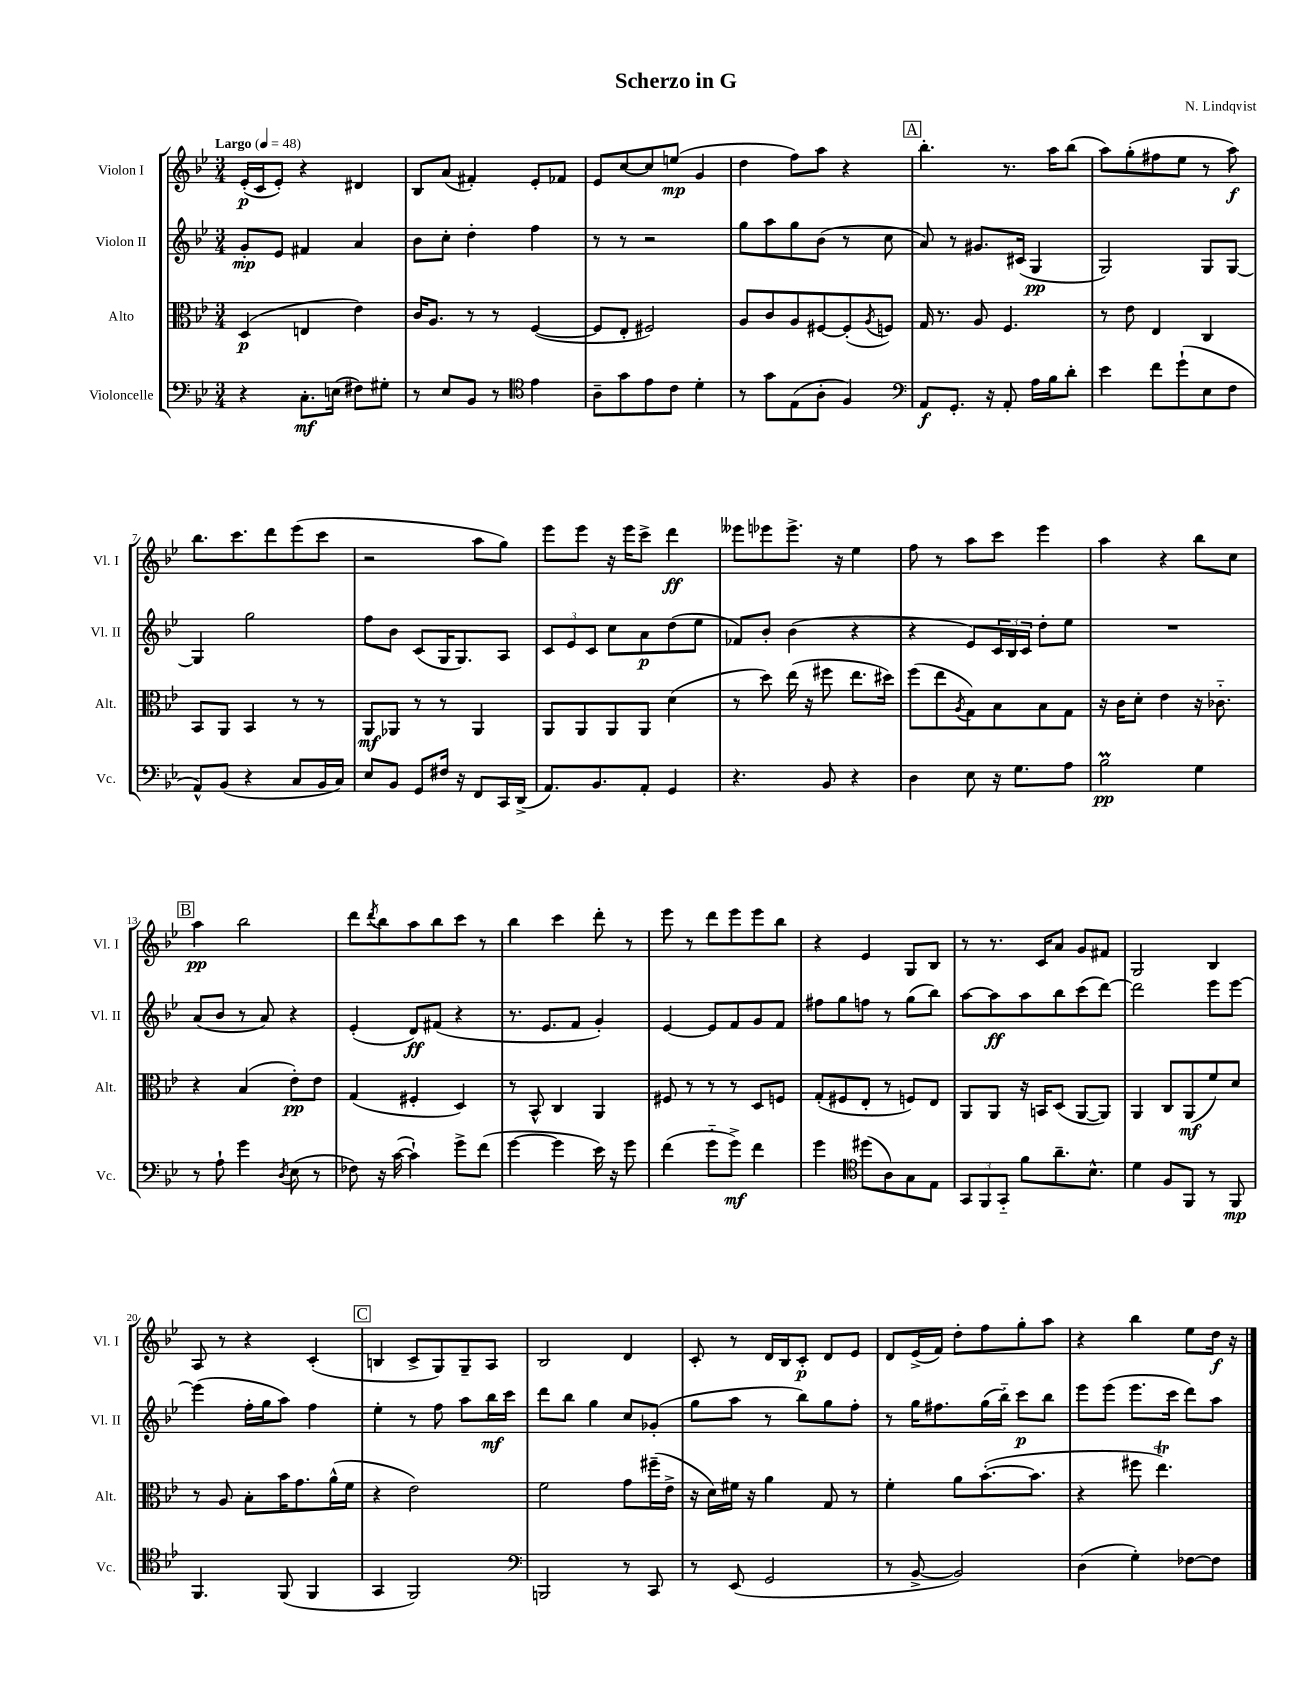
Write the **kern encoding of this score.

**kern	**dynam	**kern	**dynam	**kern	**dynam	**kern	**dynam
*part4	*part4	*part3	*part3	*part2	*part2	*part1	*part1
*staff4	*staff4	*staff3	*staff3	*staff2	*staff2	*staff1	*staff1
*I"Violoncelle	*	*I"Alto	*	*I"Violon II	*	*I"Violon I	*
*I'Vc.	*	*I'Alt.	*	*I'Vl. II	*	*I'Vl. I	*
*clefF4	*	*clefC3	*	*clefG2	*	*clefG2	*
*k[b-e-]	*	*k[b-e-]	*	*k[b-e-]	*	*k[b-e-]	*
*M3/4	*	*M3/4	*	*M3/4	*	*M3/4	*
*MM48	*	*MM48	*	*MM48	*	*MM48	*
=1	=1	=1	=1	=1	=1	=1	=1
!	!	!	!	!	!	!LO:TX:a:B:t=Largo	!
4r	.	(4D/	p	8g'/L	mp	(16e-'/LL	p
.	.	.	.	.	.	16c/J	.
.	.	.	.	8e-/J	.	8e-'/J)	.
8.C'\L	mf	4En/	.	4f#X/	.	4r	.
(16En\Jk	.	.	.	.	.	.	.
8F#X\L)	.	4e-\)	.	4a/	.	4d#X/	.
8G#X'\J	.	.	.	.	.	.	.
=2	=2	=2	=2	=2	=2	=2	=2
8r	.	16c/KL	.	8b-\L	.	8B-/L	.
.	.	8.A/J	.	.	.	.	.
8E-/L	.	.	.	8cc'\J	.	(8a/J	.
8BB-/J	.	8r	.	4dd'\	.	4f#X'/)	.
8r	.	8r	.	.	.	.	.
*clefC4	*	*	*	*	*	*	*
4e-\	.	([4F/	.	4ff\	.	8e-'/L	.
.	.	.	.	.	.	8f-X/J	.
=3	=3	=3	=3	=3	=3	=3	=3
8A~\L	.	8F/L]	.	8r	.	8e-/L	.
8g\	.	8E-'/J	.	8r	.	[8cc/	.
8e-\	.	2F#X/)	.	2r	.	8cc/]	.
8c\J	.	.	.	.	.	(8een/J	mp
4d'\	.	.	.	.	.	4g/	.
=4	=4	=4	=4	=4	=4	=4	=4
8r	.	8A/L	.	8gg\L	.	4dd\	.
8g\L	.	8c/	.	8aa\	.	.	.
(8E-\	.	8A/	.	8gg\	.	8ff\L)	.
8A'\J	.	[8F#X/	.	(8b-\J	.	8aa\J	.
4F/)	.	(8F#'/]	.	8r	.	4r	.
.	.	8qA/	.	.	.	.	.
.	.	8Fn/J)	.	8cc\	.	.	.
!!LO:REH:place=s1:t=A
=5	=5	=5	=5	=5	=5	=5	=5
*clefF4	*	*	*	*	*	*	*
8AA/L	f	16G/	.	8a/)	.	4.bb-'\	.
.	.	8.r	.	.	.	.	.
8.GG'/J	.	.	.	8r	.	.	.
.	.	8A/	.	8.g#X/L	.	.	.
16r	.	.	.	.	.	.	.
8AA'/	.	4.F/	.	.	.	8.r	.
.	.	.	.	(16c#X/Jk	.	.	.
16A\LL	.	.	.	4G/	pp	.	.
16B-\J	.	.	.	.	.	16aa\KL	.
8d'\J	.	.	.	.	.	(8bb-\J	.
=6	=6	=6	=6	=6	=6	=6	=6
4e-\	.	8r	.	2G/)	.	8aa\L)	.
.	.	8e-\	.	.	.	(8gg'\	.
8f\L	.	4E-/	.	.	.	8ff#X\	.
(8g`\	.	.	.	.	.	8ee-\J	.
8E-\	.	4C/	.	8G/L	.	8r	.
8F\J	.	.	.	[8G/J	.	8aa\)	f
!!LO:LB:g=z
=7	=7	=7	=7	=7	=7	=7	=7
8AA^^/L)	.	8BB-/L	.	4G/]	.	8.bb-\L	.
(8BB-/J	.	8AA/J	.	.	.	.	.
.	.	.	.	.	.	8.ccc\	.
4r	.	4BB-/	.	2gg\	.	.	.
.	.	.	.	.	.	8ddd\	.
8C/L	.	8r	.	.	.	(8eee-\	.
16BB-/L	.	8r	.	.	.	8ccc\J	.
16C/JJ)	.	.	.	.	.	.	.
=8	=8	=8	=8	=8	=8	=8	=8
8E-/L	.	8AA/L	mf	8ff\L	.	2r	.
8BB-/J	.	8AA-X/J	.	8b-\J	.	.	.
8GG/L	.	8r	.	(8c/L	.	.	.
16F#X/Jk	.	8r	.	16G/K	.	.	.
16r	.	.	.	8.G/)	.	.	.
8FF/L	.	4AA-/	.	.	.	8aa\L	.
16CC/L	.	.	.	8A/J	.	8gg\J)	.
(16DD^/JJ	.	.	.	.	.	.	.
=9	=9	=9	=9	=9	=9	=9	=9
8.AA/L)	.	8AA/L	.	12c/L	.	8eee-\L	.
.	.	.	.	12e-/	.	.	.
.	.	8AA/	.	.	.	8eee-\J	.
.	.	.	.	12c/J	.	.	.
8.BB-/	.	.	.	.	.	.	.
.	.	8AA/	.	8cc\L	.	16r	.
.	.	.	.	.	.	16eee-\KL	.
8AA'/J	.	8AA/J	.	8a\	p	8ccc^\J	.
4GG/	.	(4d\	.	(8dd\	.	4ddd\	ff
.	.	.	.	8ee-\J	.	.	.
=10	=10	=10	=10	=10	=10	=10	=10
4.r	.	8r	.	8f-X/L)	.	8eee--X\L	.
.	.	8dd\)	.	8b-'/J	.	8eee-X\	.
.	.	(16ee-\	.	(4b-\	.	8.eee-^\J	.
.	.	16r	.	.	.	.	.
8BB-/	.	8ff#X\	.	.	.	.	.
.	.	.	.	.	.	16r	.
4r	.	8.ee-\L	.	4r	.	4ee-\	.
.	.	16dd#X\Jk)	.	.	.	.	.
=11	=11	=11	=11	=11	=11	=11	=11
4D\	.	(8ff\L	.	4r	.	8ff\	.
.	.	8ee-\	.	.	.	8r	.
.	.	8qA/	.	.	.	.	.
8E-\	.	8G\)	.	8e-/L)	.	8aa\L	.
16r	.	8B-\	.	24c/L	.	8ccc\J	.
.	.	.	.	24B-/	.	.	.
8.G\L	.	.	.	.	.	.	.
.	.	.	.	24c/JJ	.	.	.
.	.	8B-\	.	8dd'\L	.	4eee-\	.
8A\J	.	8G\J	.	8ee-\J	.	.	.
=12	=12	=12	=12	=12	=12	=12	=12
2B-M\	pp	16r	.	2.r	.	4aa\	.
.	.	16c\KL	.	.	.	.	.
.	.	8d'\J	.	.	.	.	.
.	.	4e-\	.	.	.	4r	.
4G\	.	16r	.	.	.	8bb-\L	.
.	.	8.c-X\	.	.	.	.	.
.	.	.	.	.	.	8cc\J	.
!!LO:LB:g=z
!!LO:REH:place=s1:t=B
=13	=13	=13	=13	=13	=13	=13	=13
8r	.	4r	.	(8a/L	.	4aa\	pp
8A`\	.	.	.	8b-/J	.	.	.
4g\	.	(4B-/	.	8r	.	2bb-\	.
.	.	.	.	8a/)	.	.	.
8qD/	.	.	.	.	.	.	.
(8E-\	.	8e-'\L)	pp	4r	.	.	.
8r	.	8e-\J	.	.	.	.	.
=14	=14	=14	=14	=14	=14	=14	=14
8F-X\)	.	(4G/	.	(4e-'/	.	8ddd\L	.
.	.	.	.	.	.	8qddd/	.
16r	.	.	.	.	.	8bb-\	.
([16c\	.	.	.	.	.	.	.
4c`\])	.	4F#X'/	.	8d/L)	ff	8aa\	.
.	.	.	.	(8f#X/J	.	8bb-\	.
8g^\L	.	4D/)	.	4r	.	8ccc\J	.
(8f\J	.	.	.	.	.	8r	.
=15	=15	=15	=15	=15	=15	=15	=15
[4g\	.	8r	.	8.r	.	4bb-\	.
.	.	8BB-^^/	.	.	.	.	.
.	.	.	.	8.e-/L	.	.	.
4g\]	.	4C/	.	.	.	4ccc\	.
.	.	.	.	8f/J	.	.	.
16e-\)	.	4AA/	.	4g'/)	.	8ddd'\	.
16r	.	.	.	.	.	.	.
8g\	.	.	.	.	.	8r	.
=16	=16	=16	=16	=16	=16	=16	=16
(4f\	.	8F#X/	.	[4e-/	.	8eee-\	.
.	.	8r	.	.	.	8r	.
8g\L	.	8r	.	8e-/L]	.	8ddd\L	.
8g^\J)	mf	8r	.	8f/	.	8eee-\	.
4f\	.	8D/L	.	8g/	.	8eee-\	.
.	.	8Fn/J	.	8f/J	.	8bb-\J	.
=17	=17	=17	=17	=17	=17	=17	=17
4g\	.	(8G'/L	.	8ff#X\L	.	4r	.
.	.	8F#X/	.	8gg\	.	.	.
*clefC4	*	*	*	*	*	*	*
(8dd#X\L	.	8E-'/J	.	8ffn\J	.	4e-/	.
8A\)	.	8r	.	8r	.	.	.
8G\	.	8Fn/L)	.	(8gg\L	.	8G/L	.
8E-\J	.	8E-/J	.	8bb-\J)	.	8B-/J	.
=18	=18	=18	=18	=18	=18	=18	=18
12GG/L	.	8AA/L	.	[8aa\L	.	8r	.
12FF/	.	.	.	.	.	.	.
.	.	8AA/J	.	8aa\]	ff	8.r	.
12GG/J	.	.	.	.	.	.	.
8f\L	.	16r	.	8aa\	.	.	.
.	.	16BBn/KL	.	.	.	16c/KL	.
8.a~\	.	(8D/J	.	8bb-\	.	8a/J	.
.	.	[8AA/L	.	(8ccc\	.	8g/L	.
8.B-^^\J	.	.	.	.	.	.	.
.	.	8AA/J])	.	[8ddd\J)	.	8f#X/J	.
=19	=19	=19	=19	=19	=19	=19	=19
4d\	.	4AA/	.	2ddd\]	.	2G/	.
8F/L	.	8C/L	.	.	.	.	.
8FF/J	.	(8AA/	mf	.	.	.	.
8r	.	8f/)	.	8eee-\L	.	4B-/	.
8FF/	mp	8d/J	.	[8eee-\J	.	.	.
!!LO:LB:g=z
=20	=20	=20	=20	=20	=20	=20	=20
4.FF/	.	8r	.	(4eee-\]	.	8A/	.
.	.	8A/	.	.	.	8r	.
.	.	8B-'\L	.	16ff'\LL	.	4r	.
.	.	.	.	16gg\J	.	.	.
(8FF/	.	16b-\K	.	8aa\J)	.	.	.
.	.	8.g\	.	.	.	.	.
4FF/	.	.	.	4ff\	.	(4c'/	.
.	.	(16a^^\L	.	.	.	.	.
.	.	16f\JJ	.	.	.	.	.
!!LO:REH:place=s1:t=C
=21	=21	=21	=21	=21	=21	=21	=21
4GG/	.	4r	.	4ee-'\	.	4Bn/	.
2FF/)	.	2e-\)	.	8r	.	8c^/L	.
.	.	.	.	8ff\	.	8G/)	.
.	.	.	.	8aa\L	.	8G~/	.
.	.	.	.	16bb-\L	mf	8A/J	.
.	.	.	.	16ccc\JJ	.	.	.
=22	=22	=22	=22	=22	=22	=22	=22
*clefF4	*	*	*	*	*	*	*
2BBBn/	.	2f\	.	8ddd\L	.	2B-/	.
.	.	.	.	8bb-\J	.	.	.
.	.	.	.	4gg\	.	.	.
8r	.	8g\L	.	8cc/L	.	4d/	.
8CC/	.	(16ff#X~\L	.	(8g-X'/J	.	.	.
.	.	16e-^\JJ	.	.	.	.	.
=23	=23	=23	=23	=23	=23	=23	=23
8r	.	16r	.	8gg\L	.	8c'/	.
.	.	16d\LL)	.	.	.	.	.
(8EE-/	.	16f#X\JJ	.	8aa\J	.	8r	.
.	.	16r	.	.	.	.	.
2GG/	.	4a\	.	8r	.	16d/LL	.
.	.	.	.	.	.	16B-/J	.
.	.	.	.	8bb-\L)	.	8c'/J	p
.	.	8G/	.	8gg\	.	8d/L	.
.	.	8r	.	8ff'\J	.	8e-/J	.
=24	=24	=24	=24	=24	=24	=24	=24
8r	.	4f'\	.	8r	.	8d/L	.
[8BB-^/	.	.	.	16gg\KL	.	(16e-^/L	.
.	.	.	.	8.ff#X\	.	16f/JJ)	.
2BB-/])	.	8a\L	.	.	.	8dd'\L	.
.	.	([8.b-'\	.	(16gg\L	.	8ff\	.
.	.	.	.	16bb-\JJ)	.	.	.
.	.	.	.	8ccc\L	p	8gg'\	.
.	.	8.b-\J]	.	.	.	.	.
.	.	.	.	8bb-\J	.	8aa\J	.
=25	=25	=25	=25	=25	=25	=25	=25
(4D\	.	4r	.	8eee-\L	.	4r	.
.	.	.	.	(8eee-\J	.	.	.
4G'\)	.	8ff#X\	.	8.eee-\L	.	4bb-\	.
.	.	4.ee-T\)	.	.	.	.	.
.	.	.	.	16ccc\Jk	.	.	.
[8F-X\L	.	.	.	8ddd\L)	.	8ee-\L	.
8F-\J]	.	.	.	8aa\J	.	16dd\Jk	f
.	.	.	.	.	.	16r	.
==	==	==	==	==	==	==	==
*-	*-	*-	*-	*-	*-	*-	*-
